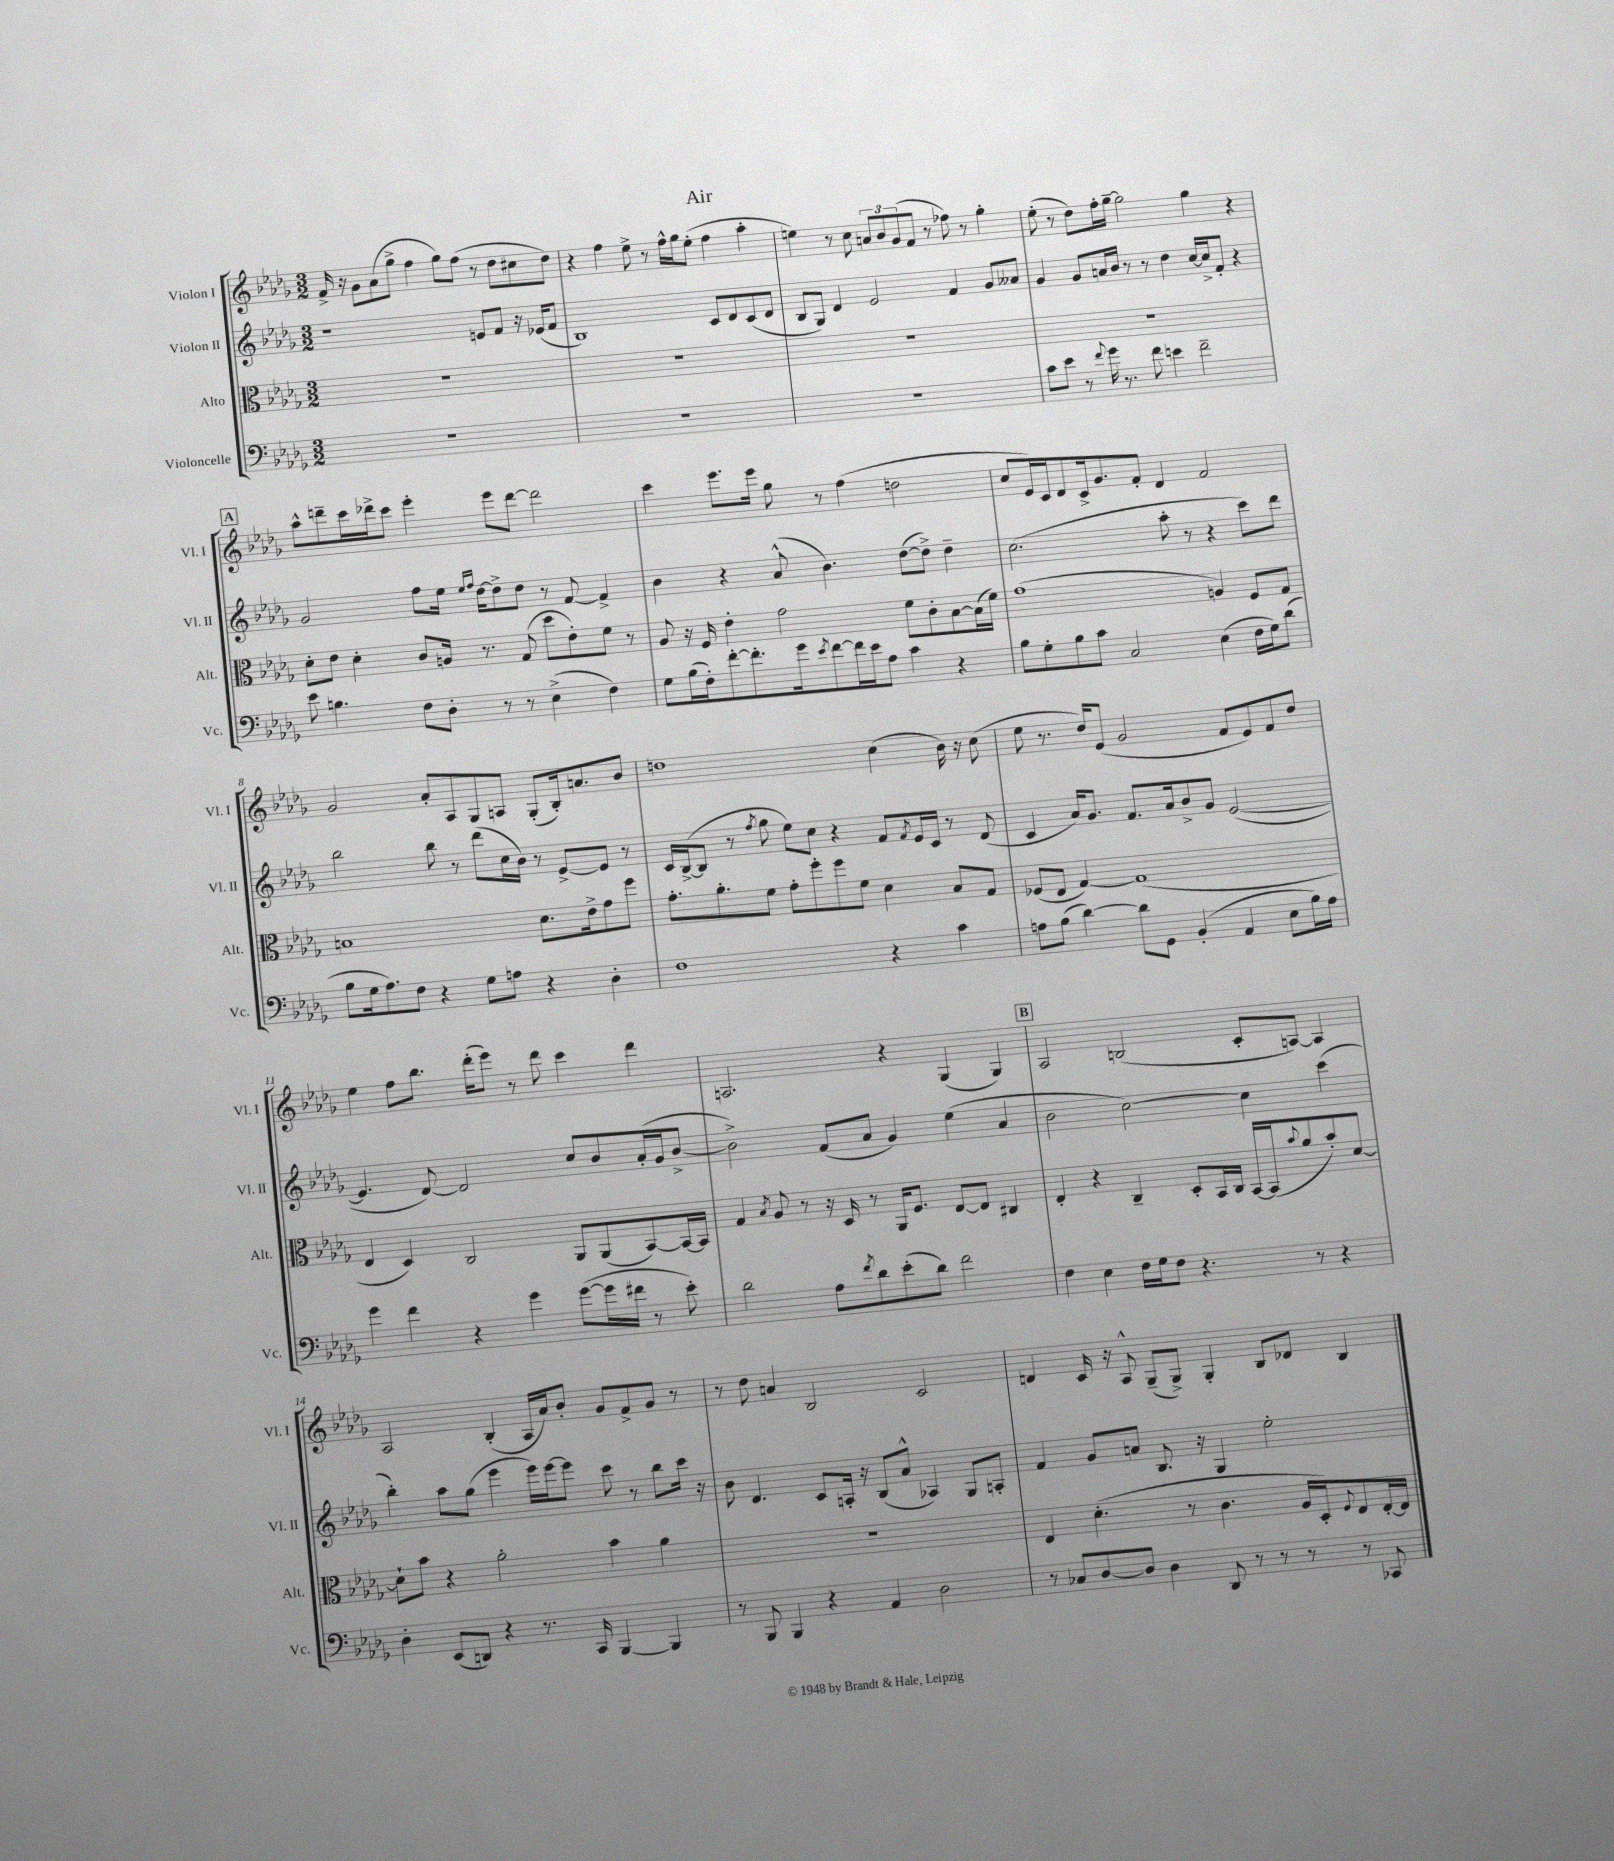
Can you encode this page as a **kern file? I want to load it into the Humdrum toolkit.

**kern	**kern	**kern	**kern
*part4	*part3	*part2	*part1
*staff4	*staff3	*staff2	*staff1
*I"Violoncelle	*I"Alto	*I"Violon II	*I"Violon I
*I'Vc.	*I'Alt.	*I'Vl. II	*I'Vl. I
*clefF4	*clefC3	*clefG2	*clefG2
*k[b-e-a-d-g-]	*k[b-e-a-d-g-]	*k[b-e-a-d-g-]	*k[b-e-a-d-g-]
*M3/2	*M3/2	*M3/2	*M3/2
=1	=1	=1	=1
1.r	1.r	1r	16f^/
.	.	.	16r
.	.	.	8g-\L
.	.	.	(8a-\
.	.	.	8gg-^\J
.	.	.	4ff\
.	.	.	8gg-\L)
.	.	.	(8ff\J
.	.	8en/L	8r
.	.	8f/J	8dd-\L
.	.	16r	8cc#X\
.	.	(16e-X/KL	.
.	.	8f/J	8dd-\J)
=2	=2	=2	=2
1.r	1.r	1B-)	4r
.	.	.	4ff\
.	.	.	8ee-^\
.	.	.	8r
.	.	.	16ff^^\LL
.	.	.	16gg-\J
.	.	.	(8ee-'\J
.	.	8c/L	4ff\
.	.	8d-/	.
.	.	(8c/	4aa-'\
.	.	8d-/J	.
=3	=3	=3	=3
1.r	1.r	8B-/L	4een\)
.	.	8G-/J)	.
.	.	4d-/	8r
.	.	.	8cc\
.	.	2e-/	12an/L
.	.	.	12b-/
.	.	.	(12g-/
.	.	.	8f/J
.	.	.	8r
.	.	4f/	8ff-X\)
.	.	.	8r
.	.	8g-/L	4gg-'\
.	.	8a--X/J	.
=4	=4	=4	=4
8c\L	1.r	4g-/	(8ee-'\
8e-\J	.	.	8r
8r	.	8g-/L	8dd-\L)
8qqf/	.	.	.
16g-\	.	16an/L	16ff'\L
8.r	.	16b-/JJ	[16gg-~\JJ
.	.	8r	2gg-\]
8f\	.	8r	.
4en\	.	4dd-\	.
2f~\	.	[16cc/LL	4gg-\
.	.	16cc^/J]	.
.	.	8f'/J	.
.	.	4r	4r
!!LO:LB:g=z
!!LO:REH:place=s1:t=A
=5	=5	=5	=5
8e-\	8d-'\L	2g-/	8aa-^^\L
4.Bn\	8e-\J	.	8dddn~\
.	4d-'\	.	16ccc\L
.	.	.	16ddd-X^\J
.	.	.	8ccc\J
8F\L	8c/L	8ff\L	4eee-'\
8D-'\J	16An/Jk	16ee-\Jk	.
.	.	16qqee-/LL	.
.	.	16qqff/JJ	.
.	8.r	[16dd-\KL	.
8r	.	8dd-^\]	8eee-\L
8r	(8G-/	8dd-\J	[8ddd-\J
(4E-^\	8dd-\L	8r	2ddd-\]
.	8e-'\)	[8f/	.
4F\)	8f\J	4f^/]	.
.	8r	.	.
=6	=6	=6	=6
8G-\L	8A-/	4b-\	4ccc\
(16B-\L	16r	.	.
16F'\J)	16F/	.	.
[8f'\	4e-'\	4r	8.eee-\L
8.f'\]	.	.	.
.	.	.	16eee-\Jk
.	2g-\	(8a-^^/	8gg-\
16g-\k	.	.	.
8qe-/	.	.	.
[8f\	.	4.b-\)	8r
16f\L]	.	.	(4ff\
16e-\J	.	.	.
8A-\J	.	.	.
4c\	8f\L	([8dd-\L	2ddn\
.	8c'\	8dd-^\J])	.
4r	[8B-\	4dd-~\	.
.	(16B-\L]	.	.
.	16f\JJ)	.	.
=7	=7	=7	=7
8B-\L	(1g-	(2.cc\	8cc/L
8G-'\	.	.	16e-/L)
.	.	.	16c/J
8B-\	.	.	8d-/
8c\J	.	.	16c^/k
.	.	.	8.g-/
2C/	.	.	.
.	.	.	8f'/J
.	.	8aa-'\	4d-/
.	.	8r	.
(4E-\	4An/)	4r	2f/
16F\LL	8F/L	8ccc\L)	.
16G-\J)	.	.	.
(8d-\J	8G-/J	8ddd-\J	.
!!LO:LB:g=z
=8	=8	=8	=8
8B-\L	1Bn	2bb-\	2g-/
16G-\k	.	.	.
8.A-\)	.	.	.
8F\J	.	.	.
4r	.	8bb-\	8a-'/L
.	.	8r	8A-/
8G-\L	.	(8ddd-\L	8G-/
8An\J	.	16cc\L	8An/J
.	.	16b-\JJ)	.
4r	8.d-\L	8r	(8G-'/L
.	.	[8e-^/L	16B-'/k)
.	16e-^\k	.	8.an/
4D-'\	8g-\	8e-/J]	.
.	8ff\J	8r	8b-/J
=9	=9	=9	=9
1F	8.g-'\L	16c/LL	1ddn
.	.	([16B-^/J	.
.	.	8B-/J]	.
.	8.a-'\	.	.
.	.	8r	.
.	.	8qff/	.
.	8f\J	8gg-\	.
.	8g-'\L	8ee-\L)	.
.	8ff'\	8cc\J	.
.	8ff\	4r	.
.	8f\J	.	.
4r	4d-\	8f/L	(4cc\
.	.	8qf/	.
.	.	16e-/L	.
.	.	16c/JJ	.
4c\	8B-/L	8r	16b-\)
.	.	.	16r
.	8G-/J	(8d-/	(8cc\
=10	=10	=10	=10
8An\L	(8F-X/L	4c/	8ee-\
(8B-\J	8E-/J	.	8.r
[4d-\)	[4G-/)	16a-/KL)	.
.	.	8.g-/J	16dd-/KL)
.	.	.	(8e-/J
8d-\L]	(1G-]	8.f/L	2g-/
8GG-\J	.	.	.
.	.	16a-/k	.
(4BB-'/	.	8b-^/	.
.	.	8g-/J	.
4AA-/	.	([2e-/	8f/L
.	.	.	8e-/)
8E-\L	.	.	8f/
16B-\L)	.	.	8dd-/J
16A\JJ	.	.	.
!!LO:LB:g=z
=11	=11	=11	=11
4g-\	4E-/	4.e-/]	4ee-\
4f\	4D-/)	.	8ff\L
.	.	[8d-/)	8.bb-\J
4r	2C/	2d-/]	.
.	.	.	(16ddd-'\KL
.	.	.	8eee-\J)
4g-\	.	.	8r
.	.	.	8ddd-\
([8g-\L	8AA-/L	8cc/L	4ccc\
16g-\L]	(8AA-/	8b-/	.
16f#X\JJ	.	.	.
8r	[8BB-/)	(16a-'/L	4ddd-\
.	.	16g-/J	.
8e-'\)	16BB-/L_	[8b-^/J	.
.	16BB-/JJ]	.	.
=12	=12	=12	=12
2d-\	4G-/	2b-^\])	2.An/
.	8qB-/	.	.
.	8A-/	.	.
.	8r	.	.
8A-\L	16r	(8f/L	.
.	16D-/	.	.
8qf/	.	.	.
8d-\	8r	8a-/J	.
(8e-'\	16AA-/KL	4g-/)	4r
.	8.F/J	.	.
8d-\J)	.	.	.
2f\	[8E-/L	(4ee-\	(4G-/
.	8E-/J]	.	.
.	4C#X/	4a-/	4G-/)
!!LO:REH:place=s1:t=B
=13	=13	=13	=13
4F\	4E-'/	2b-\	2A-/
4E-\	4r	.	.
16F\LL	4C~/	[2cc\)	(2Bn/
16G-\J	.	.	.
8F\J	.	.	.
4.r	8D-'/L	.	.
.	16BB-/L	.	.
.	16C/JJ	.	.
.	[16BB-/LL	4cc\]	8c'/L
.	(16BB-/J]	.	.
.	8qqb-/	.	.
8r	8a-/	.	[8An/J)
4r	8b-'/)	(4ccc\	4A/]
.	[8d-/J	.	.
!!LO:LB:g=z
=14	=14	=14	=14
4D-'\	8d-`\L]	4bb-'\)	2A-/
.	8b-\J	.	.
(8EE-/L	4r	8aa-\L	.
8DDn/J)	.	(8gg-\J	.
4r	2a-'\	4eee-\	(4B-'/
8.r	.	16eee-\LL)	16A-/LL
.	.	[16eee-\J	16a-/J)
.	.	8eee-\J]	8b-'/J
16CC/	.	.	.
[4BBB-/	4b-\	8ccc\	8g-/L
.	.	8r	8f^/
4BBB-/]	4a-\	8bb-\L	8g-/J
.	.	16ccc\Jk	8r
.	.	16r	.
=15	=15	=15	=15
8r	1.r	8b-\	8r
8BBB-/	.	4.d-/	8dd-\
4BBB-/	.	.	4an/
4r	.	8c/L	2B-/
.	.	16An'/Jk	.
.	.	16r	.
4AA-/	.	(8B-/L	.
.	.	8a-^^/J	.
2D-\	.	4A-X/)	2c/
.	.	8G-/L	.
.	.	8An'/J	.
=16	=16	=16	=16
8r	4E-/	4f/	4dn/
8C-X/L	.	.	.
[8D-/	(4.d-'\	8g-/L	16c/
.	.	.	16r
8D-/J]	.	8an/J	8A-^^/
4D-\	.	8.B-/	(8G-~/L
.	8r	.	8G-^/J)
.	.	16r	.
8DD-/	4.c\	4G-/	4G-'/
8r	.	.	.
8r	.	2ee-'\	8B-/L
8r	16A-/LL	.	8d-X/J
.	16D-'/J)	.	.
.	8qqF/	.	.
8r	8E-/	.	4B-/
8CC-X/	[16E-'/L	.	.
.	16E-/JJ]	.	.
==	==	==	==
*-	*-	*-	*-
